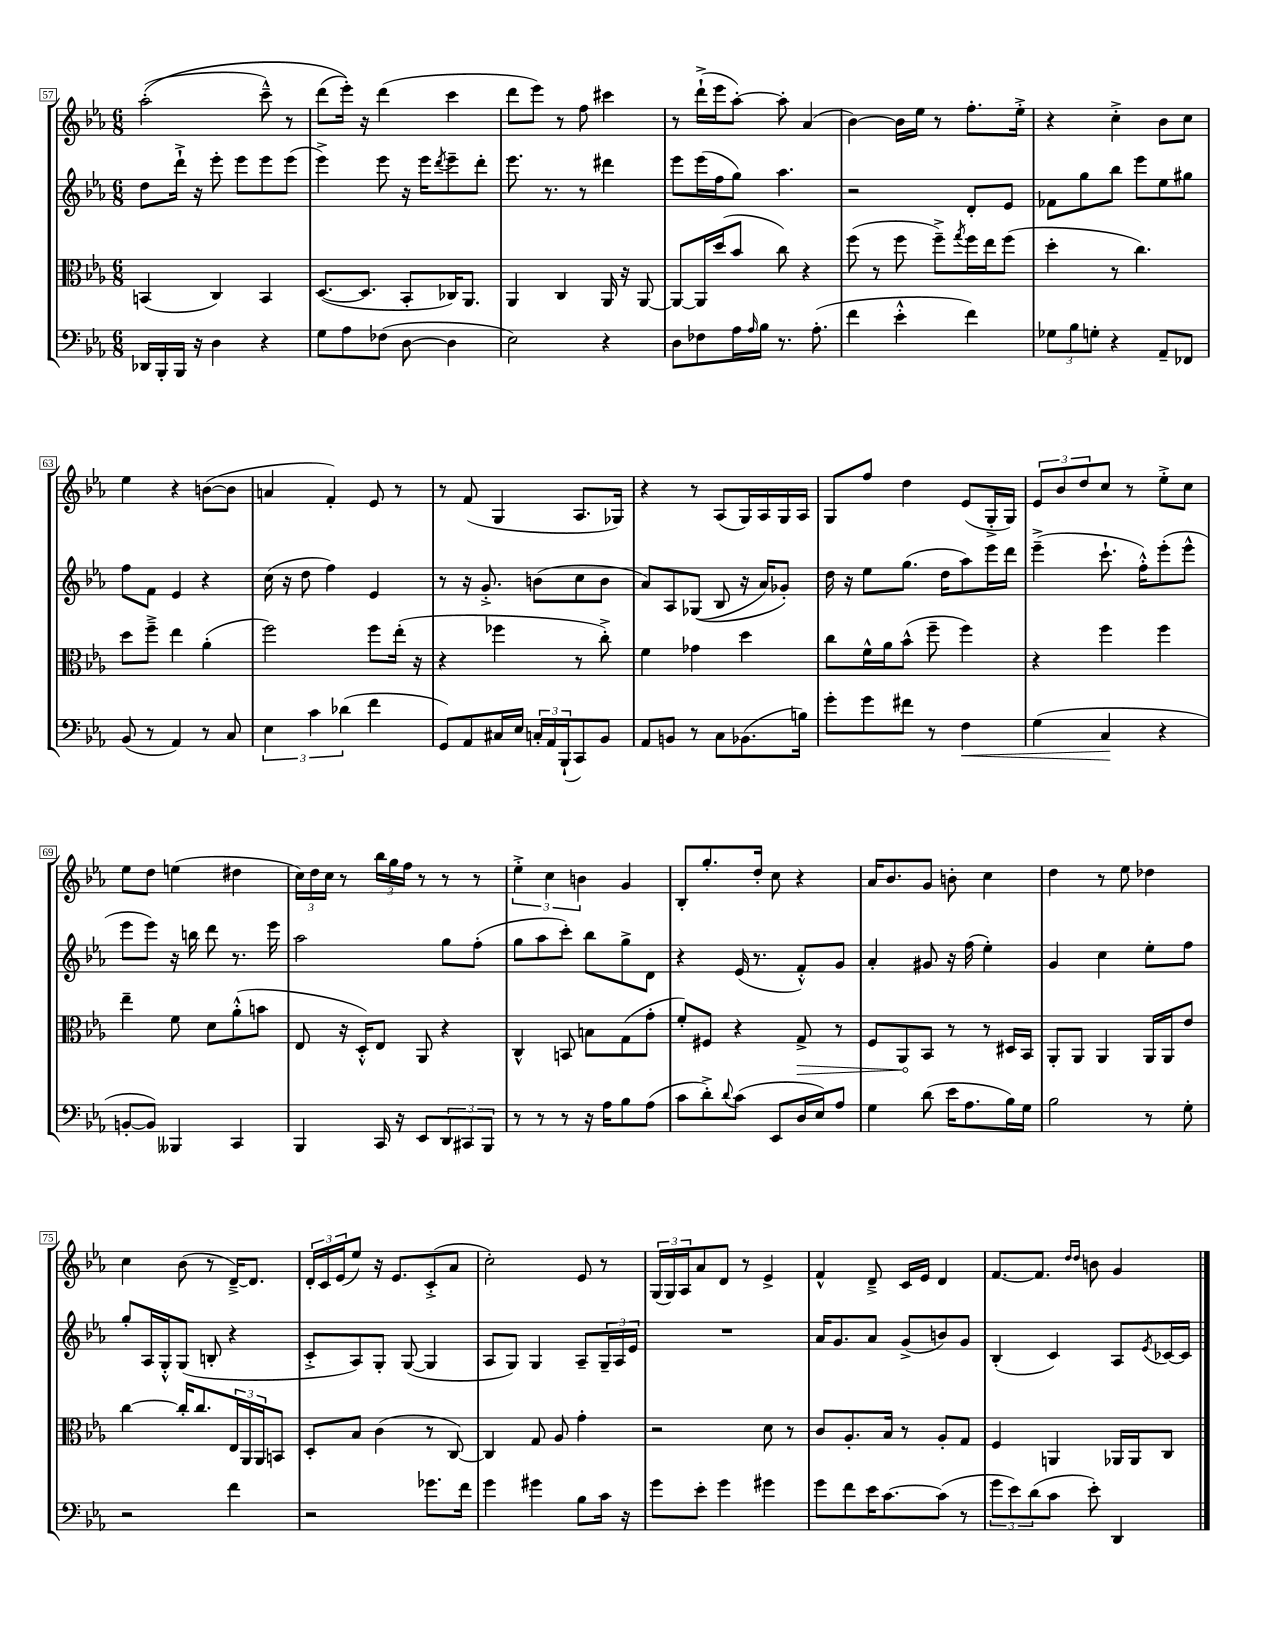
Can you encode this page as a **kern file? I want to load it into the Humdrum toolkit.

**kern	**kern	**kern	**kern
*staff4	*staff3	*staff2	*staff1
*clefF4	*clefC3	*clefG2	*clefG2
*k[b-e-a-]	*k[b-e-a-]	*k[b-e-a-]	*k[b-e-a-]
*M6/8	*M6/8	*M6/8	*M6/8
16DD-	(4BB	8dd	&((2aa-'
16BBB-'	.	.	.
16BBB-	.	16ddd`^	.
16r	.	16r	.
4D	4C)	8eee-'	.
.	.	8eee-	.
4r	4BB	8eee-	8ccc~^^)
.	.	(8eee-	8r
=	=	=	=
8G	([8.D	4eee-^)	(8ddd
8A-	.	.	16eee-')&)
.	8.D]	.	16r
(8F-	.	8eee-	(4ddd
[8D	8BB-'	16r	.
.	.	16eee-	.
.	.	8qddd	.
4D]	16C-)	8eee-~	4ccc
.	8.AA-	.	.
.	.	8ddd'	.
=	=	=	=
2E-)	4AA-	8.eee-	8ddd
.	.	.	8eee-)
.	.	8.r	.
.	4C	.	8r
.	.	8r	8ff
4r	16AA-	4ddd#	4ccc#
.	16r	.	.
.	[8AA-	.	.
=	=	=	=
8D	8AA-_	8eee-	8r
8F-	16AA-]	(16eee-	(16ddd`^
.	(16dd	16ff	16eee-
16A-	8b-	8gg)	[8aa-')
16qqA-	.	.	.
16B-	.	.	.
8.r	8cc)	4.aa-	8aa-']
.	4r	.	(4a-
(8.A-'	.	.	.
=	=	=	=
4f	(8ff	2r	[4b-)
.	8r	.	.
4e-'^^	8ff	.	16b-]
.	.	.	16ee-
.	8ff~^)	.	8r
.	8qgg	.	.
4f)	16ff	8d'	8.ff'
.	16ee-	.	.
.	(8ff	8e-	.
.	.	.	16ee-'^
=	=	=	=
12G-	4dd'	8f-	4r
12B-	.	.	.
.	.	8gg	.
12G'	.	.	.
4r	8r	8bb-	4cc'^
.	4.cc)	8eee-	.
8AA-~	.	8ee-	8b-
8FF-	.	8gg#	8cc
=	=	=	=
(8BB-	8dd	8ff	4ee-
8r	8ff~^	8f	.
4AA-)	4ee-	4e-	4r
8r	(4a-'	4r	([8b
8C	.	.	8b]
=	=	=	=
6E-	2ff)	(16cc	4a
.	.	16r	.
.	.	8dd	.
6c	.	.	.
.	.	4ff)	4f')
(6d-	.	.	.
4f	8ff	4e-	8e-
.	(16ee-'	.	8r
.	16r	.	.
=	=	=	=
8GG)	4r	8r	8r
8AA-	.	16r	(8f
.	.	8.g'^	.
16C#	4ff-	.	4G
16E-	.	.	.
24C'	.	(8b	.
24AA-	.	.	.
(24BBB-`	.	.	.
8CC)	8r	8cc	8.A-
8BB-	8cc'^)	8b	.
.	.	.	16G-)
=	=	=	=
8AA-	4f	8a-)	4r
8BB	.	8A-	.
8r	4g-	&((8G-	8r
8C	.	8B-	(8A-
(8.BB-	4dd	16r	16G)
.	.	16a-)	16A-
.	.	8g-'&)	16G
16B)	.	.	16A-
=	=	=	=
8g'	8cc	16dd	8G
.	.	16r	.
8g	16f^^	8ee-	8ff
.	16a-	.	.
8f#	(8b-^^	(8.gg	4dd
8r	8ff~	.	.
.	.	16dd	.
4F	4ff)	8aa-)	(8e-
.	.	16eee-	16G'^
.	.	16ddd	16G)
=	=	=	=
(4G	4r	(4eee-~^	12e-
.	.	.	12b-
.	.	.	12dd
4C	4ff	8.ccc`	8cc
.	.	.	8r
.	.	16ff'^^)	.
4r	4ff	(8eee-'	8ee-'^
.	.	8eee-^^	8cc
=	=	=	=
[8BB'	4ee-~	8eee-	8ee-
8BB])	.	8eee-)	8dd
4BBB--	8f	16r	(4ee
.	.	16bb	.
.	8d	8ddd	.
4CC	(8a-'^^	8.r	4dd#
.	8b	.	.
.	.	16eee-	.
=	=	=	=
4BBB-	8E-	2aa-	24cc)
.	.	.	24dd
.	.	.	24cc
.	16r	.	8r
.	16D'^^)	.	.
16CC	8E-	.	24bb-
.	.	.	24gg
16r	.	.	.
.	.	.	24ff
8EE-	8AA-	.	8r
12DD	4r	8gg	8r
12CC#	.	.	.
.	.	(8ff'	8r
12BBB-	.	.	.
=	=	=	=
8r	4C^^	8gg	6ee-'^
8r	.	8aa-	.
.	.	.	6cc
8r	8BB	8ccc')	.
.	.	.	6b
16r	8B	8bb-	.
16A-	.	.	.
8B-	(8G	8gg^	4g
(8A-	8g'	8d	.
=	=	=	=
8c	8f')	4r	8B-'
8d'^)	8F#	.	8.gg'
8qqd	.	.	.
(8c	4r	(16e-	.
.	.	8.r	16dd'
8EE-	.	.	8cc
16D	8G^	8f'^^)	4r
16E-)	.	.	.
8A-	8r	8g	.
=	=	=	=
4G	8F	4a-'	16a-
.	.	.	8.b-
.	8AA-	.	.
(8d	8BB-	8g#	8g
16e-	8r	16r	8b'
8.A-	.	(16ff	.
.	8r	4ee-')	4cc
16B-)	16D#	.	.
16G	16BB-	.	.
=	=	=	=
2B-	8AA-'	4g	4dd
.	8AA-	.	.
.	4AA-	4cc	8r
.	.	.	8ee-
8r	16AA-	8ee-'	4dd-
.	16AA-	.	.
8G'	8e-	8ff	.
=	=	=	=
2r	[4cc	8gg'	4cc
.	.	16A-	.
.	.	16G'^^	.
.	16cc']	(8G	(8b-
.	8.cc	.	.
.	.	8B'	8r
4f	24E-	4r	[16d~^)
.	24AA-	.	.
.	.	.	8.d]
.	24AA-	.	.
.	8BB	.	.
=	=	=	=
2r	8D'	8c'^	24d'
.	.	.	24c
.	.	.	(24e-
.	8B-	8A-)	8ee-)
.	(4c	8G'	16r
.	.	.	8.e-
.	.	([8G	.
8.g-	8r	4G]	(8c'^
.	[8C)	.	8a-
16f	.	.	.
=	=	=	=
4g	4C]	8A-	2cc')
.	.	8G)	.
4g#	8G	4G	.
.	8A-	.	.
8B-	4g'	8A-~	8e-
16c	.	24G~	8r
.	.	24A-	.
16r	.	.	.
.	.	24e-	.
=	=	=	=
8g	2r	2.r	(24G
.	.	.	24G)
.	.	.	24A-
8e-'	.	.	8a-
4g	.	.	8d
.	.	.	8r
4g#	8d	.	4e-^
.	8r	.	.
=	=	=	=
8g	8c	16a-	4f^^
.	.	8.g	.
8f	8.A-'	.	.
16e-	.	8a-	8d~^
[8.c	16B-	.	.
.	8r	(8g^	16c
.	.	.	16e-
(8c]	8A-'	8b)	4d
8r	8G	8g	.
=	=	=	=
12g	4F	(4B-'	[8.f
12e-)	.	.	.
(12d	.	.	.
.	.	.	8.f]
8c	4AA	4c)	.
.	.	.	16qqdd
.	.	.	16qqdd
8e-')	.	.	8b
4DD	16AA-	8A-	4g
.	16AA-	.	.
.	.	8qe-	.
.	8C	[16c-	.
.	.	16c-]	.
==	==	==	==
*-	*-	*-	*-
